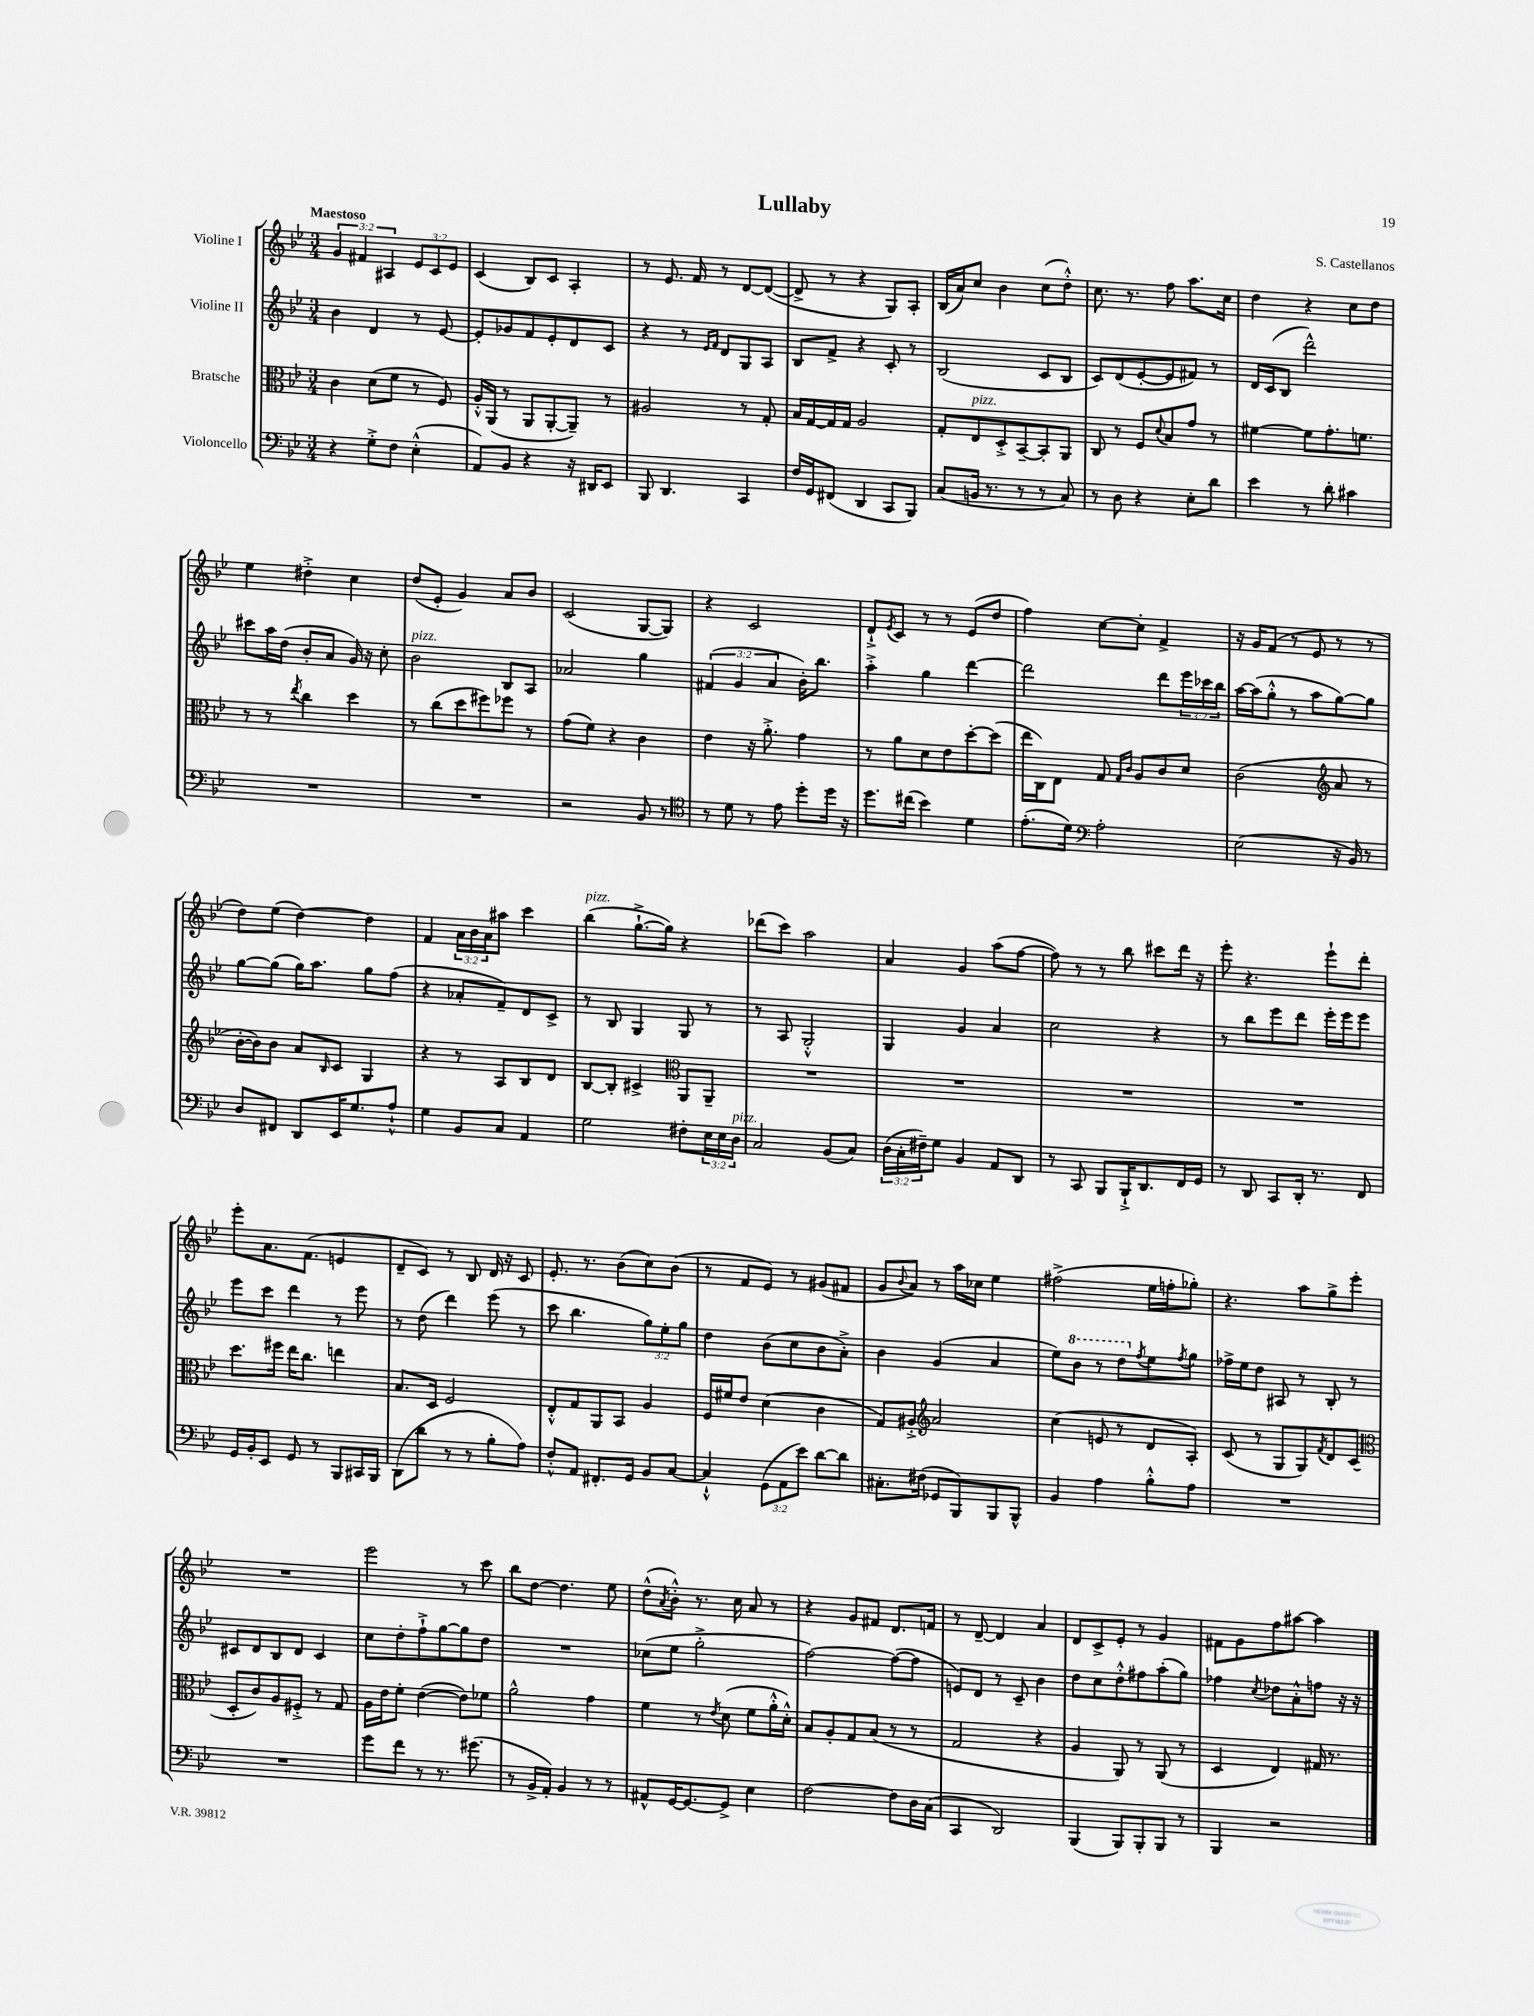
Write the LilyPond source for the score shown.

\header { title = "Lullaby" composer = "S. Castellanos" }
<<
\new StaffGroup <<
\new Staff = "s0" \with { instrumentName = "Violine I" } {
    \clef treble \key bes \major \numericTimeSignature \time 3/4 \override Staff.TupletNumber.text = #tuplet-number::calc-fraction-text \tempo "Maestoso"
    \tuplet 3/2 { g'4 fis'4 ais4 } \tuplet 3/2 { ees'8 c'8 ees'8 } |
    c'4( bes8) c'8 a4-. |
    r8 ees'8. f'16 r8 d'8~ d'8~( |
    d'8-> r8 r4 g8) a8-. |
    bes16( a'16) c''8 bes'4 c''8( d''8-.-^) |
    c''8. r8. f''8 a''8. c''16 |
    d''4 r4 c''8 d''8 |
    ees''4 dis''4-.-> c''4 |
    d''8( ees'8-. g'4) a'8 bes'8 |
    c'2( g8~ g8) |
    r4 c'2 |
    d'8-!-> \acciaccatura { ees'8 } c'8 r8 r8 ees'8( d''8 |
    f''4) c''8~ c''8-. f'4-> |
    r16 g'16 f'8( r8 ees'8 r8 r8 |
    d''8) ees''8( d''4~) d''4 |
    f'4 \tuplet 3/2 { a'16 bes'16 a'16 } ais''8 c'''4 |
    bes''4^\markup { \italic "pizz." }( g''8.~-!-> g''16) r4 |
    des'''8( c'''8) a''2 |
    a'4 g'4 a''8( f''8~ |
    f''8) r8 r8 bes''8 cis'''8 d'''16 r16 |
    ees'''8-. r4. ees'''8-! d'''8-. |
    ees'''8-. a'8. f'8.( e'4 |
    d'8-- c'8) r8 bes8 d'16 r16 c'8 |
    ees'8.-. r8. bes'8( c''8) bes'8( |
    r8 f'8 ees'8) r8 gis'8( fis'8 |
    g'8 \appoggiatura { bes'8 } a'8) r8 a''16 ces''16 ees''4 |
    fis''2->( ees''16 f''16-. ges''8-.) |
    r4. a''8 g''8-> ees'''8-. |
    R2. |
    ees'''2 r8 c'''8 |
    bes''8 d''8~ d''4. ees''8 |
    d''8-^( \acciaccatura { a'8 } bes'8-.-^) r8. c''16 a'8 r8 |
    r4 g'8 fis'8 d'8. f'16 |
    r8 d'8~-- d'4 a'4 |
    d'8 c'8-> ees'8-. r8 g'4 |
    fis'8 g'8 f''8 ais''8~ ais''4 \bar "|." |
}
\new Staff = "s1" \with { instrumentName = "Violine II" } {
    \clef treble \key bes \major \numericTimeSignature \time 3/4 \override Staff.TupletNumber.text = #tuplet-number::calc-fraction-text
    bes'4 d'4 r8 ees'8~ |
    ees'8-. ges'8 f'8 ees'8-. d'8 c'8 |
    r4 r8 \grace { ees'16 f'16 } d'8 g8 a8 |
    bes8 f'8-> r4 c'8-. r8 |
    bes2( c'8 bes8 |
    c'8) d'8( ees'8~-. ees'8 fis'8) r8 |
    d'16 c'16( bes8 d'''2-^) |
    cis'''8 a''16 d''16( bes'8-. a'8 g'16) r16 c''8-. |
    bes'2^\markup { \italic "pizz." } bes8 a8 |
    aes'2 g''4 |
    \tuplet 3/2 { fis'4( g'4 a'4 } bes'16-.) bes''8. |
    a''4-.-> g''4 d'''4~ |
    d'''2 d'''8 \tuplet 3/2 { ees'''16 ces'''16 bes''16 } |
    a''16~ a''16( g''8-.-^ r8 a''8 g''8~) g''8 |
    g''8~ g''8( g''16) a''8. g''8 f''8( |
    r4 aes'8-. f'8--) d'8 c'8-> |
    r8 bes8 g4 g8 r8 |
    r8 a8 g2-.-^ |
    g4 g'4 a'4 |
    c''2 r4 |
    r8 bes''8 ees'''8 d'''8 ees'''16-. ees'''16 ees'''8 |
    ees'''8 c'''8 d'''4 r8 ees'''8 |
    r8 d''8( d'''4) ees'''8( r8 |
    c'''8 bes''4. \tuplet 3/2 { g''8) ees''8-. g''8 } |
    d''4 bes'8( c''8 bes'8 a'8-.->) |
    bes'4 g'4( a'4 |
    ees''8) \ottava #1 bes''8 r8 d'''8 \ottava #0 \acciaccatura { f''8 } ees''8 \acciaccatura { f''8 } g''8 |
    fes''16-> ees''16 d''8 ais8 r8 bes8-. r8 |
    cis'8 d'8 bes8 d'8 cis'4 |
    c''8 d''8-. f''8-!-> g''8~ g''8 d''8 |
    R2. |
    ces''8( ees''8 g''2-.-> |
    f''2~) f''8~( f''8 |
    e'8) d'8 r8 c'8-- bes'4 |
    d''8 c''8 d''8-.-^ fis''8 a''8-.( g''8) |
    fes''4 \acciaccatura { c''8 } des''8 a'8-.-^ f''8 r16 r16 \bar "|." |
}
\new Staff = "s2" \with { instrumentName = "Bratsche" } {
    \clef alto \key bes \major \numericTimeSignature \time 3/4
    c'4 d'8( f'8 r8 f8) |
    a16-.-^ a,16( r8 a,8 a,8~-. a,8--) r8 |
    ais2 r8 g8-. |
    bes16 g16~ g16 g16 a2 |
    g8-. ees8^\markup { \italic "pizz." } d8-.-> bes,8~-- bes,8-. a,8 |
    c8 r8 f8 \appoggiatura { d'8 } bes8 g'8 r8 |
    fis'4~ fis'8 g'8.-. f'8. |
    r8 r8 \acciaccatura { ees''8 } c''4 d''4 |
    r8 c''8( d''8 fis''8) fes''8 r8 |
    g'8( f'8) r4 c'4 |
    ees'4 r16 a'8.-.-> g'4 |
    r8 a'8 d'8 ees'8 d''8~-. d''8( |
    ees''16 c16) ees8 g8 \grace { g16 c'16 } a8 c'8 d'8 |
    c'2( \clef treble a'8 r8 |
    bes'16~-. bes'16) bes'8 a'8 \grace { bes16 } c'8 g4 |
    r4 r8 a8 bes8 d'8 |
    bes8~ bes8-. cis'4-> \clef alto a,8 a,8-- |
    R2. |
    R2. |
    R2. |
    R2. |
    d''8. fis''16 ees''16 c''8. e''4 |
    bes8. d16 f2 |
    ees8-.-^ g8 a,8 bes,8 a4 |
    f16 fis'16 ees'8 d'4( c'4 |
    g8) ais8-.-> \clef treble a'2 |
    c''4( e'8 r8 d'8 a8-.) |
    c'8( r8 g8 g8) \acciaccatura { f'8 } d'8 c'8( |
    \clef alto d8-. c'8) a8 fis8-.-> r8 g8 |
    a16 ees'16 f'8-. ees'4~( ees'8) fes'8 |
    a'2-^ g'4 |
    f'4 r8 \acciaccatura { ees'8 } d'8( f'8 a'16-.-^ d'16-.-^) |
    bes8 a8-. g8 bes8( r8 r8 |
    g2 r4 |
    a4 a,8) r8 a,8( r8 |
    d4 ees4) gis16 r8. \bar "|." |
}
\new Staff = "s3" \with { instrumentName = "Violoncello" } {
    \clef bass \key bes \major \numericTimeSignature \time 3/4 \override Staff.TupletNumber.text = #tuplet-number::calc-fraction-text
    r4 g8-.-> f8 ees4-.-^( |
    a,8) bes,8 r4 r16 dis,16 ees,8 |
    bes,,8 d,4. c,4 |
    f16 g,16 fis,8( d,4 c,8 bes,,8) |
    c8( b,16 r8. r8 r8 c8) |
    r8 d8 r4 ees8-. d'8 |
    ees'4 r8 d'8-. cis'4 |
    R2. |
    R2. |
    r2 bes,8 r8 |
    \clef tenor r8 d'8 r8 ees'8 d''8-. d''16 r16 |
    d''8. cis''16( bes'4) d'4 |
    ees'8.-.( d'16) \clef bass a2-. |
    ees2( r16 bes,16) r8 |
    d8 fis,8 d,8 ees,16 g8. a8-!-^ |
    g4 bes,8 c8 a,4 |
    g2 fis8-. \tuplet 3/2 { ees16 ees16 d16^\markup { \italic "pizz." } } |
    c2 bes,8( c8) |
    \tuplet 3/2 { d16( c16-. fis16--) } g8 bes,4 a,8 d,8 |
    r8 c,8 bes,,8 bes,,16-!-> d,8. f,16 g,16 |
    r8 d,8 c,8 d,16-. r8. f,8 |
    g,16 bes,16-. ees,8 g,8 r8 bes,,8 cis,16 bes,,16 |
    d,8( d'8 r8 r8 bes8-. a8) |
    f8-.-^ a,8 fis,8.-. g,16 bes,8 c8~ |
    c4-!-^ \tuplet 3/2 { g,8( a,8 ees'8) } d'8~ d'8 |
    cis8.-. fis16( ges,8 bes,,8) bes,,8 bes,,8-^ |
    bes,4 a4 bes8-.-^ a8 |
    R2. |
    R2. |
    g'8 f'8 r8 r8. gis'8.( |
    r8 bes,16-> a,16-.) bes,4 r8 r8 |
    ais,8-^ g,16~ g,8.~ g,8-> ees4 |
    f2~ f8 d16 c16( |
    c,4 d,2) |
    bes,,4( bes,,8) bes,,8-. bes,,8 r8 |
    bes,,4 r2 \bar "|." |
}
>>
>>
\layout { \context { \Score \remove "Bar_number_engraver" } }
